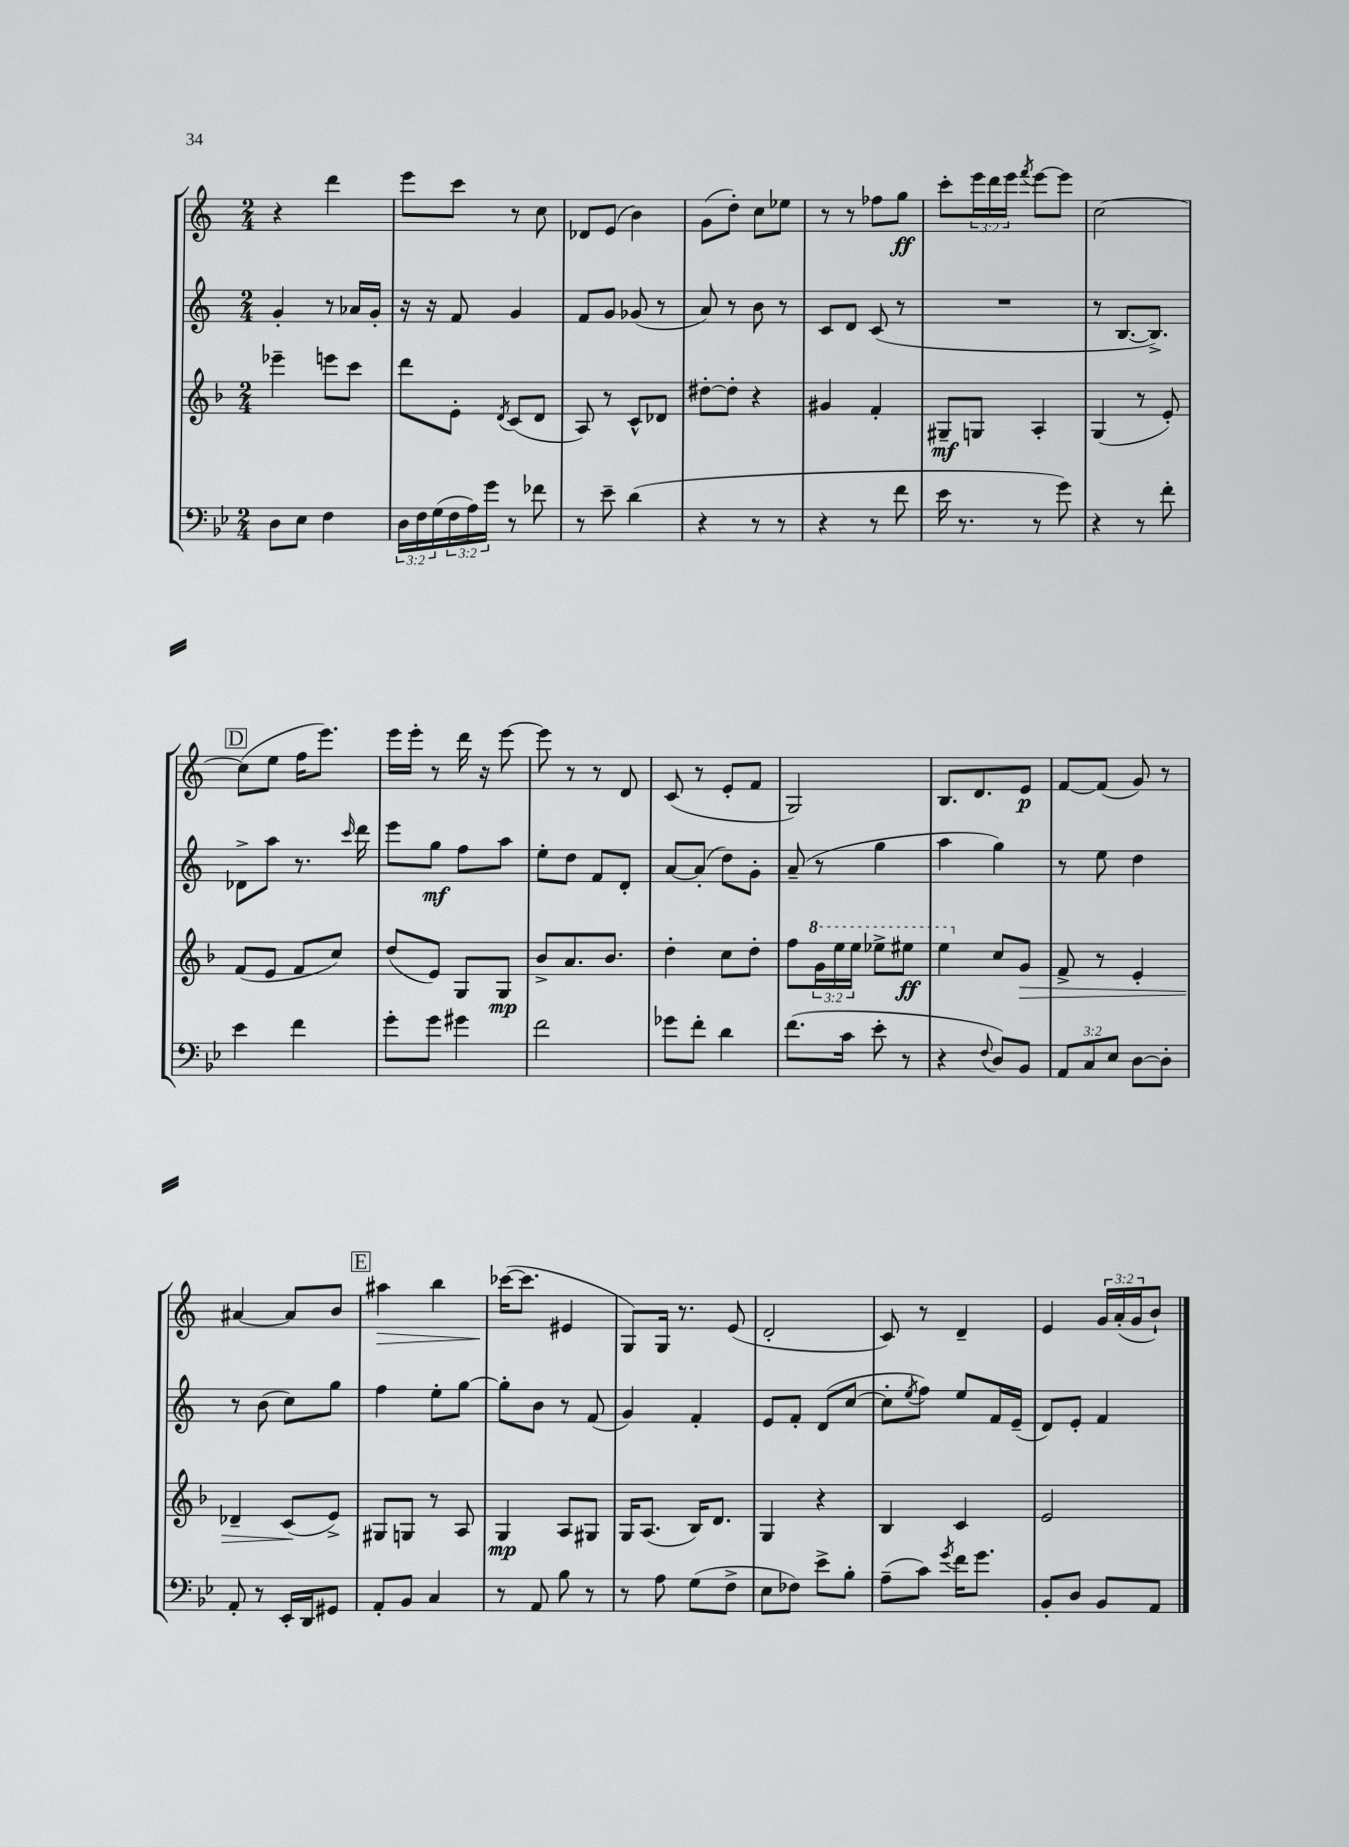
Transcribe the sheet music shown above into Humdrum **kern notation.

**kern	**kern	**kern	**kern
*staff4	*staff3	*staff2	*staff1
*clefF4	*clefG2	*clefG2	*clefG2
*k[b-e-]	*k[b-]	*k[]	*k[]
*M2/4	*M2/4	*M2/4	*M2/4
8D\L	4eee-~\	4g'/	4r
8E-\J	.	.	.
4F\	8eee\L	8r	4ddd\
.	8ccc\J	16a-/LL	.
.	.	16g'/JJ	.
=	=	=	=
24D\LL	8ddd\L	16r	8eee\L
24F\	.	.	.
.	.	16r	.
(24G\	.	.	.
24F\	8e'\J	8f/	8ccc\J
24A\)	.	.	.
24g\JJ	.	.	.
.	8qd/	.	.
8r	(8c/L	4g/	8r
8f-\	8d/J	.	8cc\
=	=	=	=
8r	8A/)	8f/L	8d-/L
8e-~\	8r	8g/J	(8e/J
(4d\	8c^^/L	(8g-/	4b\)
.	8d-/J	8r	.
=	=	=	=
4r	[8dd#'\L	8a/)	(8g\L
.	8dd#'\]J	8r	8dd'\J)
8r	4r	8b\	8cc\L
8r	.	8r	8ee-\J
=	=	=	=
4r	4g#/	8c/L	8r
.	.	8d/J	8r
8r	4f'/	(8c/	8ff-\L
8f\	.	8r	8gg\J
=	=	=	=
16e-\	8G#~/L	2r	8ccc'\L
8.r	.	.	.
.	8G/J	.	24eee\L
.	.	.	24ddd\
.	.	.	24eee\JJ
.	.	.	8qfff/
8r	4A'/	.	[8eee\L
8g\)	.	.	8eee\]J
=	=	=	=
4r	(4G/	8r	[2cc\
.	.	[8.B/L	.
8r	8r	.	.
.	.	8.B^/]J)	.
8f'\	8e'/)	.	.
=	=	=	=
4e-\	(8f/L	8d-^\L	(8cc\]L
.	8e/J	8aa\J	8ee\J
4f\	8f/L	8.r	16ff\LK
.	.	.	8.eee\J)
.	8cc/J)	.	.
.	.	16qqccc/	.
.	.	16ddd\	.
=	=	=	=
8g'\L	(8dd/L	8eee\L	16eee\LL
.	.	.	16eee'\JJ
8g\J	8e/J)	8gg\J	8r
4g#\	8G/L	8ff\L	16ddd\
.	.	.	16r
.	8G/J	8aa\J	[8eee\
=	=	=	=
2f\	8b-^/L	8ee'\L	8eee\]
.	8.a/	8dd\J	8r
.	.	8f/L	8r
.	8.b-/J	.	.
.	.	8d'/J	8d/
=	=	=	=
8g-\L	4dd'\	[8a/L	(8c/
8f'\J	.	(8a'/]J	8r
4d\	8cc\L	8dd\L)	8e'/L
.	8dd'\J	8g'\J	8f/J
=	=	=	=
(8.f\L	8ff\L	(8a~/	2G/)
.	24gg\L	8r	.
.	24eee\	.	.
16c\Jk	.	.	.
.	24eee\JJ	.	.
8e-'\	8eee-^\L	4gg\	.
8r	8eee#\J	.	.
=	=	=	=
4r	4eee\	4aa\	8.B/L
.	.	.	8.d/
8qqF/	.	.	.
8D/L)	8cc/L	4gg\)	.
8BB-/J	8g/J	.	8e/J
=	=	=	=
12AA/L	8f^/	8r	[8f/L
12C/	.	.	.
.	8r	8ee\	(8f/]J
12E-/J	.	.	.
[8D\L	4e'/	4dd\	8g/)
8D'\]J	.	.	8r
=	=	=	=
8AA'/	4d-~/	8r	[4a#/
8r	.	(8b\	.
16EE-'/LL	(8c/L	8cc\L)	8a#/]L
16DD/J	.	.	.
8GG#/J	8e^/J)	8gg\J	8b/J
=	=	=	=
8AA'/L	8G#/L	4ff\	4aa#\
8BB-/J	8G/J	.	.
4C/	8r	8ee'\L	4bb\
.	8A/	[8gg\J	.
=	=	=	=
8r	4G/	8gg'\]L	([16ccc-\LK
.	.	.	8.ccc-\]J
8AA/	.	8b\J	.
8B-\	8A/L	8r	4e#/
8r	8G#/J	(8f/	.
=	=	=	=
8r	16G/LK	4g/)	8G/L)
.	(8.A/J	.	.
8A\	.	.	16G/Jk
.	.	.	8.r
(8G\L	16B-/LK)	4f'/	.
.	8.d/J	.	.
8F^\J	.	.	(8e/
=	=	=	=
8E-\L	4G/	8e/L	2d'/
8F-\J)	.	8f'/J	.
8e-^\L	4r	(8d/L	.
8B-'\J	.	[8cc/J	.
=	=	=	=
(8A~\L	4B-/	8cc'\]L	8c/)
.	.	8qee/	.
8c\J)	.	8ff\J)	8r
8qg/	.	.	.
16f\LK	4c/	8ee/L	4d~/
8.g\J	.	.	.
.	.	16f/L	.
.	.	(16e~/JJ	.
=	=	=	=
8BB-'/L	2e/	8d/L)	4e/
8D/J	.	8e'/J	.
8BB-/L	.	4f/	24g/LL
.	.	.	(24a'/
.	.	.	24g/J
8AA/J	.	.	8b`/J)
==	==	==	==
*-	*-	*-	*-
